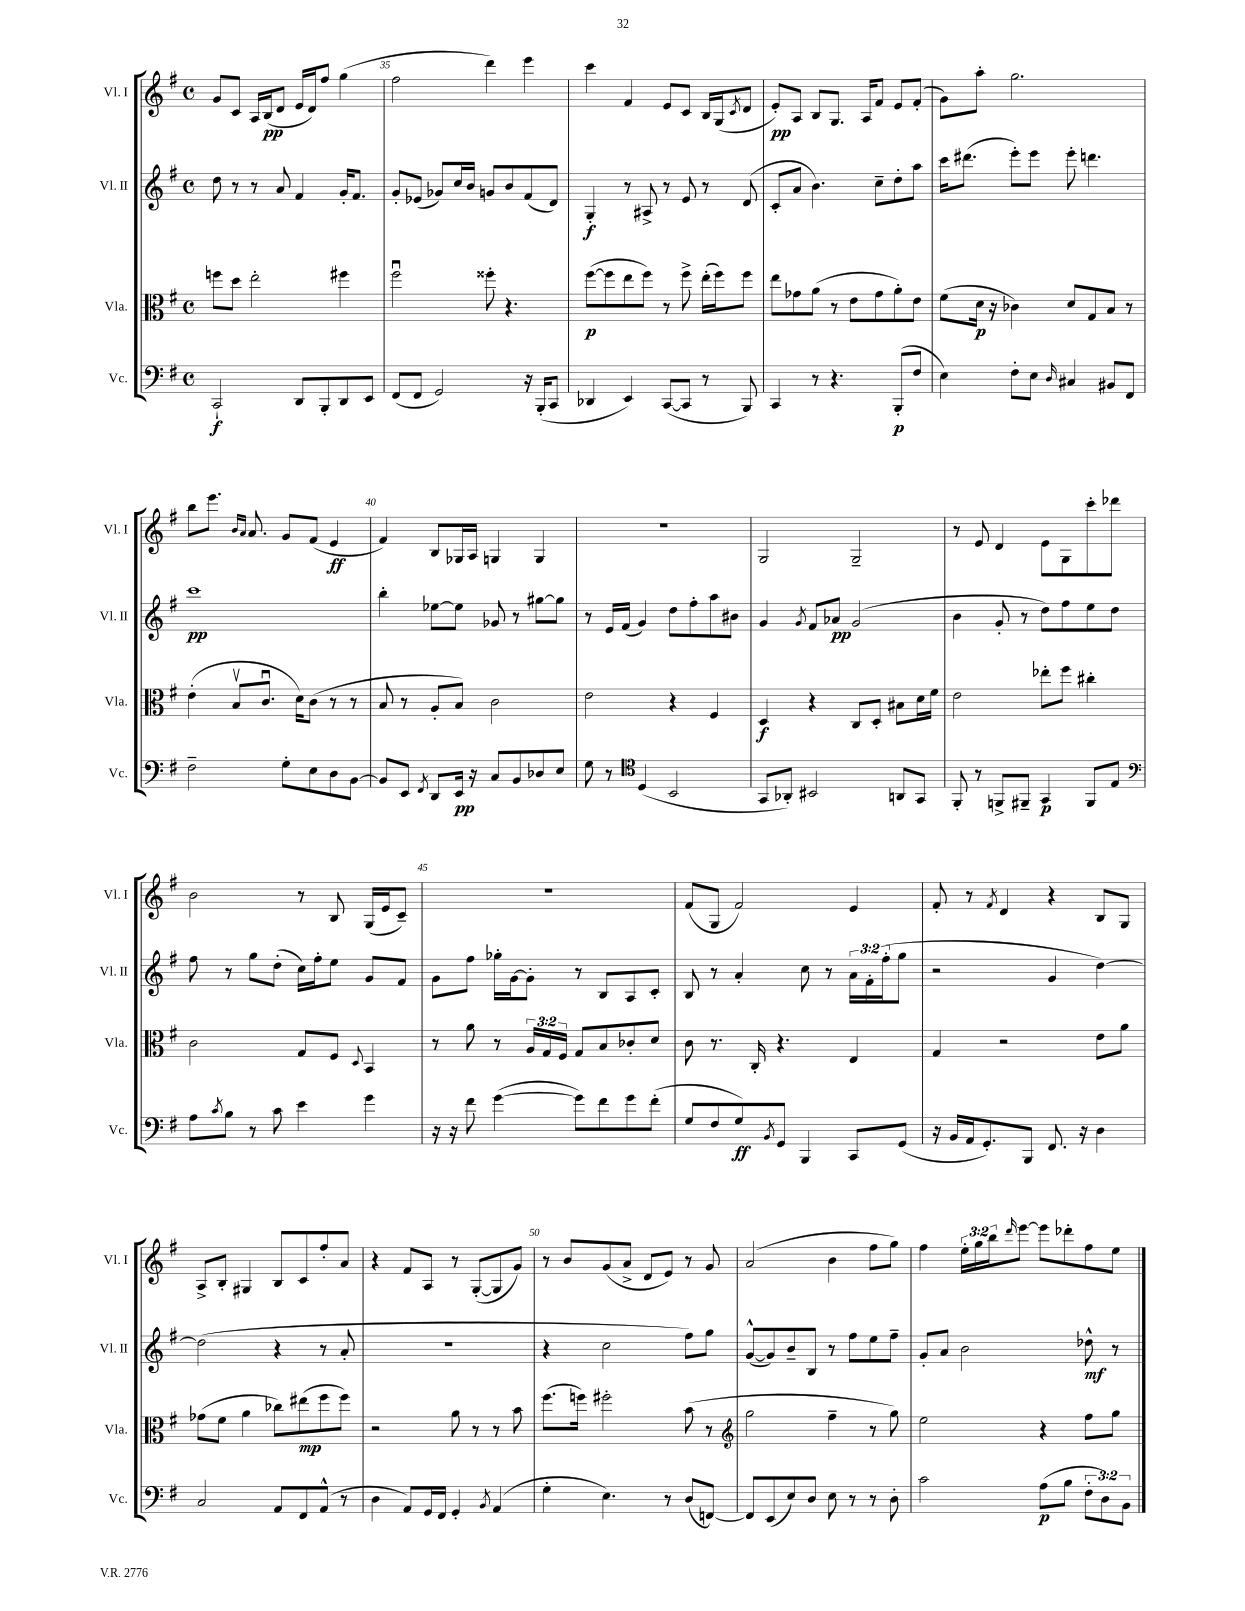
<<
\new StaffGroup <<
\new Staff = "s0" \with { instrumentName = "Vl. I" shortInstrumentName = "Vl. I" } {
    \clef treble \key g \major \defaultTimeSignature \time 4/4 \override Staff.TupletNumber.text = #tuplet-number::calc-fraction-text
    g'8 c'8 a16 b16\pp( d'8 e'16 d'16) fis''8 g''4( |
    fis''2 d'''4) e'''4 |
    c'''4 fis'4 e'8 c'8 b16 g16( \acciaccatura { c'8 } d'8 |
    e'8-.\pp) a8 b8 g8. a16 fis'8 e'8 fis'8-.( |
    g'8) a''8-. g''2. |
    b''8 e'''8. \grace { b'16 a'16 } a'8. g'8 fis'8( e'4\ff |
    fis'4) b8 ges16 a16 g4 g4 |
    r1 |
    g2 g2-- |
    r8 e'8 d'4 e'8 g8 c'''8-. des'''8 |
    b'2 r8 b8 g16( e'16 c'8--) |
    R1 |
    fis'8( g8 fis'2) e'4 |
    fis'8-. r8 \acciaccatura { fis'8 } d'4 r4 b8 g8 |
    a8-> b8-. gis4 b8 c'8 fis''8-. a'8 |
    r4 fis'8 a8 r8 g8~-.( g8 g'8) |
    r8 b'8 g'8( a'8-> d'8 e'8) r8 g'8 |
    a'2( b'4 fis''8 g''8) |
    fis''4 \tuplet 3/2 { e''16-. g''16 b''16 } \grace { d'''16 } e'''8~ e'''8 des'''8-. fis''8 e''8 \bar "|." |
}
\new Staff = "s1" \with { instrumentName = "Vl. II" shortInstrumentName = "Vl. II" } {
    \clef treble \key g \major \defaultTimeSignature \time 4/4 \override Staff.TupletNumber.text = #tuplet-number::calc-fraction-text
    d''8 r8 r8 a'8 fis'4 g'16-. fis'8. |
    g'8-. ees'8( ges'8) c''16 b'16 g'8 b'8 fis'8( d'8) |
    g4-.\f r8 ais8-> r8 e'8 r8 d'8( |
    c'8-. a'8 b'4.) c''8-- d''8-. a''8 |
    c'''16 dis'''8.( e'''8-.) e'''8 e'''8-. d'''4. |
    c'''1\pp |
    b''4-. ees''8~ ees''8 ges'8 r8 gis''8~ gis''8 |
    r8 e'16 fis'16( g'4) d''8 fis''8-. a''8 bis'8 |
    g'4 \acciaccatura { g'8 } fis'8 aes'8\pp g'2( |
    b'4 g'8-. r8 d''8) fis''8 e''8 d''8 |
    fis''8 r8 g''8 d''8-.( c''16) fis''16-. e''8 g'8 fis'8 |
    g'8 fis''8 ges''16-. g'16~ g'8-. r8 b8 a8 c'8-. |
    b8 r8 a'4-. c''8 r8 \tuplet 3/2 { a'16 fis'16-. fis''16-.( } g''8 |
    r2 g'4 d''4~) |
    d''2( r4 r8 a'8-. |
    R1 |
    r4 c''2 fis''8) g''8 |
    g'8~-^( g'8) b'8-- b8 r8 fis''8 e''8 fis''8-- |
    g'8-. a'8 b'2 des''8-^\mf r8 \bar "|." |
}
\new Staff = "s2" \with { instrumentName = "Vla." shortInstrumentName = "Vla." } {
    \clef alto \key g \major \defaultTimeSignature \time 4/4 \override Staff.TupletNumber.text = #tuplet-number::calc-fraction-text
    f''8 d''8 e''2-. fis''4 |
    fis''2\downbow fisis''8-. r4. |
    fis''8~\p( fis''8 e''8 fis''8) r8 fis''8-> e''16-.( fis''16) fis''8 |
    e''8 ges'8 a'8( r8 e'8 ges'8 a'8-.) e'8 |
    fis'8( d'16\p r16 ces'4) d'8 g8 b8 r8 |
    e'4-.( b8\upbow c'8.\downbow d'16) c'8( r8 r8 |
    b8 r8 a8-. b8) c'2 |
    e'2 r4 fis4 |
    d4\f r4 c8 d8-. bis8 d'16 fis'16 |
    e'2 ees''8-. fis''8 cis''4-. |
    c'2 g8 fis8 \appoggiatura { d8 } b,4 |
    r8 a'8 r8 \tuplet 3/2 { a16 g16 fis16 } g8 b8 ces'8-. d'8 |
    c'8 r8. c16-. r4. e4 |
    g4 r2 e'8 a'8 |
    ges'8( fis'8 a'4 ces''8) eis''8\mp( fis''8 fis''8) |
    r2 a'8 r8 r8 b'8 |
    fis''8.( f''16) fis''2-. b'8( r8 |
    \clef treble g''2 fis''4-- r8 g''8) |
    e''2 r4 fis''8 g''8 \bar "|." |
}
\new Staff = "s3" \with { instrumentName = "Vc." shortInstrumentName = "Vc." } {
    \clef bass \key g \major \defaultTimeSignature \time 4/4 \override Staff.TupletNumber.text = #tuplet-number::calc-fraction-text
    c,2-!\f d,8 b,,8-. d,8 e,8 |
    fis,8( fis,8 g,2) r16 b,,16-.( c,8 |
    des,4 e,4) c,8~( c,8 r8 b,,8) |
    c,4 r8 r4. b,,8-.\p( fis8 |
    e4) fis8-. e8 \grace { d16 } cis4 bis,8 fis,8 |
    fis2-- g8-. e8 d8 b,8~ |
    b,8 e,8 \acciaccatura { fis,8 } d,8 e,16\pp r16 c8 b,8 des8 e8 |
    g8 r8 \clef tenor d4( b,2 |
    g,8 aes,8-.) bis,2 a,8 g,8 |
    fis,8-. r8 f,8-> fis,8-- g,4\p fis,8 e8 |
    \clef bass a8 \acciaccatura { c'8 } b8 r8 c'8 e'4 g'4 |
    r16 r16 fis'8 g'4~( g'8) fis'8 g'8 fis'8-.( |
    g8 fis8 g8\ff) \acciaccatura { b,8 } g,8 b,,4 c,8 g,8( |
    r16 b,16 a,16 g,8.-.) b,,8 fis,8. r16 d4 |
    c2 a,8 fis,8 a,8-^( r8 |
    d4 a,8) g,16 fis,16 g,4-. \acciaccatura { b,8 } a,4( |
    g4-. e4.) r8 d8( f,8~) |
    f,8 e,8( e8) d8 e8 r8 r8 d8-. |
    c'2 a8\p( b8 \tuplet 3/2 { fis8-. d8) b,8 } \bar "|." |
}
>>
>>
\layout { \context { \Score currentBarNumber = #34 \override BarNumber.break-visibility = ##(#f #t #t) barNumberVisibility = #(every-nth-bar-number-visible 5) } }
